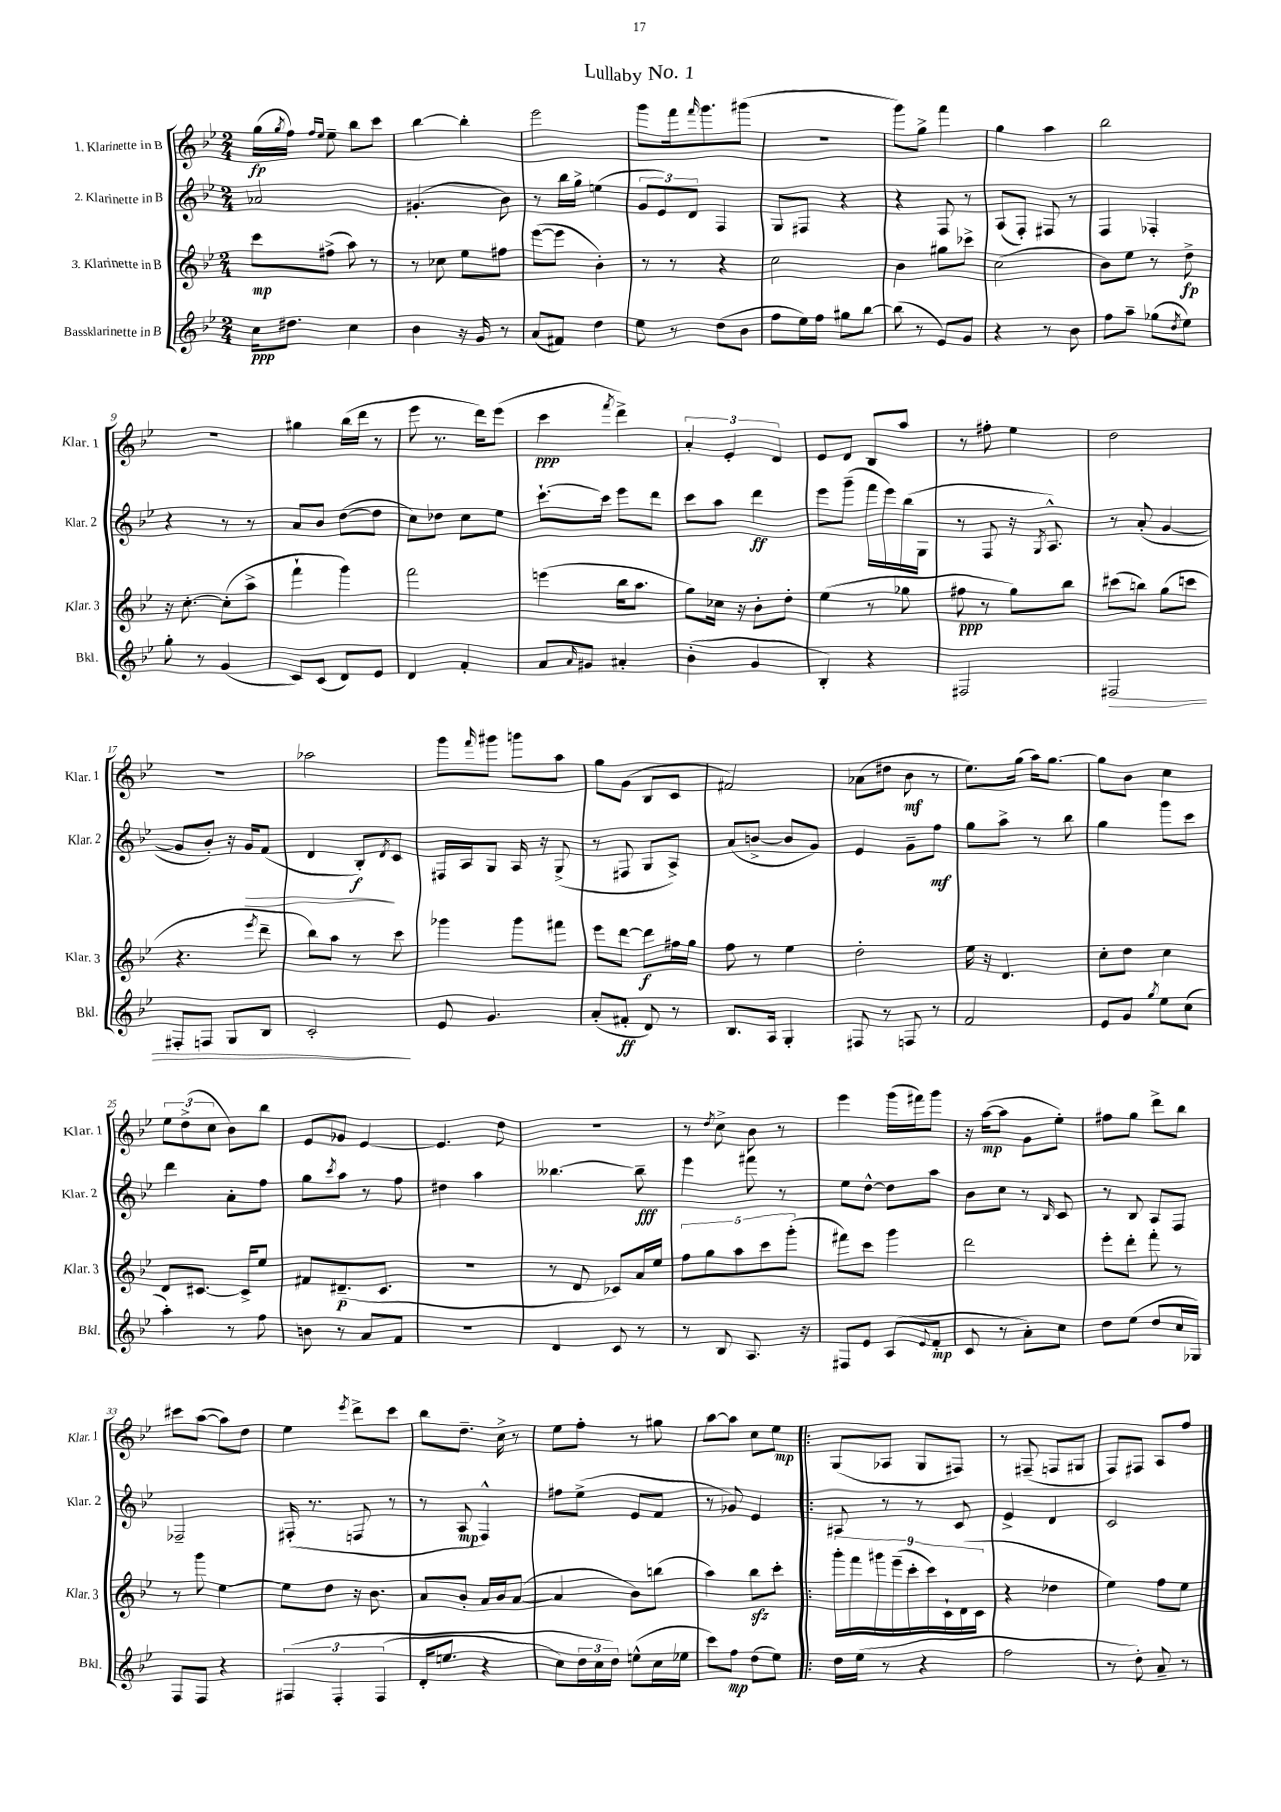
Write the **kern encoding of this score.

**kern	**dynam	**kern	**dynam	**kern	**dynam	**kern	**dynam
*part4	*part4	*part3	*part3	*part2	*part2	*part1	*part1
*staff4	*staff4	*staff3	*staff3	*staff2	*staff2	*staff1	*staff1
*I"Bassklarinette in B	*	*I"3. Klarinette in B	*	*I"2. Klarinette in B	*	*I"1. Klarinette in B	*
*I'Bkl.	*	*I'Klar. 3	*	*I'Klar. 2	*	*I'Klar. 1	*
*clefG2	*	*clefG2	*	*clefG2	*	*clefG2	*
*k[b-e-]	*	*k[b-e-]	*	*k[b-e-]	*	*k[b-e-]	*
*M2/4	*	*M2/4	*	*M2/4	*	*M2/4	*
=1	=1	=1	=1	=1	=1	=1	=1
16cc\KL	ppp	8ccc\L	mp	2a-X/	.	(16gg\LL	fp
.	.	.	.	.	.	8qgg/	.
8.dd#X\J	.	.	.	.	.	16ff\JJ)	.
.	.	.	.	.	.	16qqff/LL	.
.	.	.	.	.	.	16qqee-/JJ	.
.	.	(8ff#X^\J	.	.	.	8ee-~\	.
4cc\	.	8aa\)	.	.	.	8bb-\L	.
.	.	8r	.	.	.	8ccc\J	.
=2	=2	=2	=2	=2	=2	=2	=2
4b-\	.	8r	.	(4.g#X'/	.	[4bb-\	.
.	.	8cc-X\	.	.	.	.	.
16r	.	8ee-\L	.	.	.	4bb-'\]	.
16g/	.	.	.	.	.	.	.
8r	.	8ff#X\J	.	8b-\)	.	.	.
=3	=3	=3	=3	=3	=3	=3	=3
(8a/L	.	([8eee-\L	.	8r	.	2eee-\	.
8f#X/J)	.	8eee-\J]	.	16bb-\LL	.	.	.
.	.	.	.	16gg^\JJ	.	.	.
4dd\	.	4b-'\)	.	(4een\	.	.	.
=4	=4	=4	=4	=4	=4	=4	=4
8ee-\	.	8r	.	12g/L	.	8ggg\L	.
.	.	.	.	12e-/)	.	.	.
8r	.	8r	.	.	.	16fff\k	.
.	.	.	.	12d/J	.	.	.
.	.	.	.	.	.	16qqfff/	.
.	.	.	.	.	.	8.ggg\	.
(8dd\L	.	4r	.	4F/	.	.	.
8b-\J	.	.	.	.	.	(8ggg#X\J	.
=5	=5	=5	=5	=5	=5	=5	=5
8ff\L	.	2cc\	.	8G/L	.	2r	.
16ee-\L)	.	.	.	8F#X/J	.	.	.
16ff\JJ	.	.	.	.	.	.	.
8gg#X\L	.	.	.	4r	.	.	.
[8bb-\J	.	.	.	.	.	.	.
=6	=6	=6	=6	=6	=6	=6	=6
(8bb-\]	.	4b-\	.	4r	.	8ggg\L)	.
8r	.	.	.	.	.	8gg^\J	.
8e-/L)	.	8gg#X\L	.	8F/	.	4fff\	.
8g/J	.	8ccc-X^\J	.	8r	.	.	.
=7	=7	=7	=7	=7	=7	=7	=7
4r	.	(2cc\	.	(8A/L	.	4gg\	.
.	.	.	.	8F'/J)	.	.	.
8r	.	.	.	8F#X/	.	4aa\	.
8b-\	.	.	.	8r	.	.	.
=8	=8	=8	=8	=8	=8	=8	=8
8ff\L	.	8b-\L)	.	4F/	.	2bb-\	.
8aa~\J	.	8ee-\J	.	.	.	.	.
(8gg-X\L	.	8r	.	4F-X'/	.	.	.
8qdd/	.	.	.	.	.	.	.
8ee-\J)	.	8dd^\	fp	.	.	.	.
!!LO:LB:g=z
=9	=9	=9	=9	=9	=9	=9	=9
8gg'\	.	16r	.	4r	.	2r	.
.	.	[8.cc'\	.	.	.	.	.
8r	.	.	.	.	.	.	.
(4g/	.	(8cc'\L]	.	8r	.	.	.
.	.	8aa^\J	.	8r	.	.	.
=10	=10	=10	=10	=10	=10	=10	=10
8c/L)	.	4fff`\	.	8a/L	.	4gg#X\	.
(8c/J	.	.	.	8b-/J	.	.	.
8d/L)	.	4ggg\)	.	([8dd\L	.	(16bb-\LL	.
.	.	.	.	.	.	16ddd\JJ	.
8e-/J	.	.	.	8dd\J]	.	8r	.
=11	=11	=11	=11	=11	=11	=11	=11
4d/	.	2fff\	.	8cc\L)	.	8eee-\	.
.	.	.	.	8dd-X\J	.	8.r	.
4f'/	.	.	.	8cc\L	.	.	.
.	.	.	.	.	.	16ddd\KL)	.
.	.	.	.	8ee-\J	.	(8eee-\J	.
=12	=12	=12	=12	=12	=12	=12	=12
8a/L	.	(4eeen\	.	[8.ccc`\L	.	4ccc\	ppp
16qqa/	.	.	.	.	.	.	.
8g#X/J	.	.	.	.	.	.	.
.	.	.	.	16ccc\Jk]	.	.	.
.	.	.	.	.	.	8qfff/	.
4a#X'/	.	16bb-\KL	.	8eee-\L	.	4ddd^\)	.
.	.	8.aa\J	.	.	.	.	.
.	.	.	.	8ddd\J	.	.	.
=13	=13	=13	=13	=13	=13	=13	=13
(4b-'\	.	8gg\L)	.	8ccc\L	.	6a'/	.
.	.	16cc-X\Jk	.	8aa\J	.	.	.
.	.	.	.	.	.	6e-'/	.
.	.	16r	.	.	.	.	.
4g/	.	8b-'\L	.	4ddd\	ff	.	.
.	.	.	.	.	.	6d/	.
.	.	8dd'\J	.	.	.	.	.
=14	=14	=14	=14	=14	=14	=14	=14
4B-'/)	.	(4ee-\	.	8eee-\L	.	8e-/L	.
.	.	.	.	(8ggg~\J	.	8d/J	.
4r	.	8r	.	16fff\LL	.	8B-/L	.
.	.	.	.	16eee-\)	.	.	.
.	.	8gg-X\	.	(16bb-\	.	8aa/J	.
.	.	.	.	16G\JJ	.	.	.
=15	=15	=15	=15	=15	=15	=15	=15
2F#X/	.	8ff#X\	ppp	8r	.	8r	.
.	.	8r	.	8F/	.	8ff#X'\	.
.	.	8gg\L)	.	16r	.	4ee-\	.
.	.	.	.	8qG/	.	.	.
.	.	.	.	8.A^^/)	.	.	.
.	.	8bb-\J	.	.	.	.	.
=16	=16	=16	=16	=16	=16	=16	=16
!	!LO:HP:b	!	!	!	!	!	!
2F#X/	>	(8ccc#X\L	.	8r	.	2dd\	.
.	.	8bbn\J)	.	(8a'/	.	.	.
.	.	(8gg\L	.	[4g/	.	.	.
.	.	8cccn\J	.	.	.	.	.
!!LO:LB:g=z
=17	=17	=17	=17	=17	=17	=17	=17
8F#X'/L	.	4.r	.	8g/L]	.	2r	.
8Fn/J	.	.	.	8b-'/J)	.	.	.
8G/L	.	.	.	16r	.	.	.
!	!	!	!	!	!LO:HP:b	!	!
.	.	.	.	16g/KL	>	.	.
.	.	8qeee-/	.	.	.	.	.
8B-/J	.	8ddd~\	.	(8f/J	.	.	.
=18	=18	=18	=18	=18	=18	=18	=18
2c'/	.	8bb-\L)	.	4d/	.	2aa-X\	.
.	.	8aa\J	.	.	.	.	.
.	.	8r	.	8B-'/L)	f	.	.
.	.	.	.	8qd/	.	.	.
.	.	8ccc\	.	8c/J	]	.	.
.	]	.	.	.	.	.	.
=19	=19	=19	=19	=19	=19	=19	=19
8e-/	.	4ggg-X\	.	16F#X/LL	.	8ggg\L	.
.	.	.	.	16A/J	.	.	.
.	.	.	.	.	.	16qqfff/	.
4.g/	.	.	.	8G/J	.	8ggg#X\J	.
.	.	8ggg-\L	.	16A/	.	8gggn\L	.
.	.	.	.	16r	.	.	.
.	.	8fff#X\J	.	(8G^/	.	8aa\J	.
=20	=20	=20	=20	=20	=20	=20	=20
(8a'/L	.	8eee-\L	.	8r	.	8gg\L	.
8f#X'/J	ff	[8ddd\J	.	8F#X/	.	(8g\J	.
8d/)	.	8ddd\L]	f	8G/L	.	8B-/L	.
8r	.	16ff#X\L	.	8A^/J)	.	8c/J	.
.	.	16gg\JJ	.	.	.	.	.
=21	=21	=21	=21	=21	=21	=21	=21
8.B-/L	.	8ff\	.	(8a/L	.	2f#X/)	.
.	.	8r	.	[8bn^/J	.	.	.
16A/Jk	.	.	.	.	.	.	.
4G'/	.	4ee-\	.	8b/L]	.	.	.
.	.	.	.	8g/J)	.	.	.
=22	=22	=22	=22	=22	=22	=22	=22
8F#X/	.	2dd'\	.	4e-/	.	(8a-X\L	.
8r	.	.	.	.	.	8dd#X\J	.
8Fn/	.	.	.	8g~\L	.	8b-\	mf
8r	.	.	.	8ff\J	mf	8r	.
=23	=23	=23	=23	=23	=23	=23	=23
2f/	.	16ee-\	.	8gg\L	.	8.ee-\L)	.
.	.	16r	.	.	.	.	.
.	.	4.d/	.	8aa^\J	.	.	.
.	.	.	.	.	.	(16gg\Jk	.
.	.	.	.	8r	.	16aa\KL)	.
.	.	.	.	.	.	[8.gg\J	.
.	.	.	.	8bb-\	.	.	.
=24	=24	=24	=24	=24	=24	=24	=24
8e-/L	.	8cc'\L	.	4gg\	.	8gg\L]	.
8g/J	.	8dd\J	.	.	.	8b-\J	.
8qgg/	.	.	.	.	.	.	.
8ee-\L	.	4cc\	.	8ggg\L	.	4cc\	.
(8cc\J	.	.	.	8ccc\J	.	.	.
!!LO:LB:g=z
=25	=25	=25	=25	=25	=25	=25	=25
4aa'\)	.	8d/L	.	4ddd\	.	12ee-\L	.
.	.	.	.	.	.	(12dd^\	.
.	.	[8.c#X/J	.	.	.	.	.
.	.	.	.	.	.	12cc\J	.
8r	.	.	.	8a'\L	.	8b-\L)	.
.	.	16c#^/KL]	.	.	.	.	.
8ff\	.	8ee-/J	.	8ff\J	.	8bb-\J	.
=26	=26	=26	=26	=26	=26	=26	=26
8bn\	.	8f#X/L	.	8gg\L	.	8e-/L	.
.	.	.	.	8qccc/	.	.	.
8r	.	(8.d#X~/	p	8aa\J	.	8g-X/J	.
8a/L	.	.	.	8r	.	[4e-/	.
.	.	8.c/J	.	.	.	.	.
8f/J	.	.	.	8ff\	.	.	.
=27	=27	=27	=27	=27	=27	=27	=27
2r	.	2r	.	4dd#X\	.	4.e-/]	.
.	.	.	.	4aa\	.	.	.
.	.	.	.	.	.	8dd\	.
=28	=28	=28	=28	=28	=28	=28	=28
4d/	.	8r	.	[4.bb--X\	.	2r	.
.	.	8d/	.	.	.	.	.
8c/	.	8c-X/L)	.	.	.	.	.
8r	.	16a/L	.	8bb--~\]	fff	.	.
.	.	16ee-/JJ	.	.	.	.	.
=29	=29	=29	=29	=29	=29	=29	=29
8r	.	10ff\L	.	4eee-\	.	8r	.
.	.	10gg\	.	.	.	.	.
.	.	.	.	.	.	8qdd/	.
8B-/	.	.	.	.	.	8cc^\	.
.	.	10aa\	.	.	.	.	.
8.A/	.	.	.	8fff#X\	.	8b-\	.
.	.	10ccc\	.	.	.	.	.
.	.	.	.	8r	.	8r	.
.	.	(10ggg'\J	.	.	.	.	.
16r	.	.	.	.	.	.	.
=30	=30	=30	=30	=30	=30	=30	=30
8F#X/L	.	8fff#X\L)	.	8ee-\L	.	4eee-\	.
8e-/J	.	8ccc\J	.	[8dd^^\J	.	.	.
(8A/L	.	4ggg\	.	8dd\L]	.	(16ggg\LL	.
.	.	.	.	.	.	16fff#X\J)	.
8qqe-/	.	.	.	.	.	.	.
8f'/J	mp	.	.	8aa\J	.	8ggg\J	.
=31	=31	=31	=31	=31	=31	=31	=31
8c/	.	2ddd\	.	8b-\L	.	16r	.
.	.	.	.	.	.	([16aa\KL	mp
8r	.	.	.	8cc\J	.	8aa\J]	.
8a'\L)	.	.	.	8r	.	8g\L	.
.	.	.	.	16qqB-/	.	.	.
8cc\J	.	.	.	8c/	.	8ee-'\J)	.
=32	=32	=32	=32	=32	=32	=32	=32
8dd\L	.	8eee-'\L	.	8r	.	8ff#X\L	.
(8ee-\J	.	8ddd'\J	.	8B-/	.	8gg\J	.
8dd/L	.	8fff'\	.	8A/L	.	8ddd^\L	.
16cc/L	.	8r	.	8F/J	.	8bb-\J	.
16G-X/JJ)	.	.	.	.	.	.	.
!!LO:LB:g=z
=33	=33	=33	=33	=33	=33	=33	=33
8F/L	.	8r	.	2F-X~/	.	8ccc#X\L	.
8F/J	.	8ggg\	.	.	.	([8aa\J	.
4r	.	[4ee-\	.	.	.	8aa\L])	.
.	.	.	.	.	.	8dd\J	.
=34	=34	=34	=34	=34	=34	=34	=34
(6F#X/	.	8ee-\L]	.	(16F#X'/	.	4ee-\	.
.	.	.	.	8.r	.	.	.
.	.	8dd\J	.	.	.	.	.
6F#'/	.	.	.	.	.	.	.
.	.	.	.	.	.	8qeee-/	.
.	.	16r	.	8Fn/	.	8ddd^\L	.
.	.	8.b-\	.	.	.	.	.
(6F#/	.	.	.	.	.	.	.
.	.	.	.	8r	.	8ccc\J	.
=35	=35	=35	=35	=35	=35	=35	=35
16d'/KL	.	8a/L	.	8r	.	8bb-\L	.
8.een/J	.	.	.	.	.	.	.
.	.	8b-'/J	.	8A/	mp	8.dd~\J	.
4r	.	16a/LL	.	4F^^/)	.	.	.
.	.	16b-/J	.	.	.	16cc^\	.
.	.	([8a/J	.	.	.	8r	.
=36	=36	=36	=36	=36	=36	=36	=36
8cc\L)	.	4a/]	.	8ff#X\L	.	8ee-\L	.
24dd\L	.	.	.	(8ee-^\J	.	8ff'\J	.
24cc\	.	.	.	.	.	.	.
24dd\JJ)	.	.	.	.	.	.	.
(8een^^\L	.	8b-\L)	.	8e-/L	.	8r	.
16cc\L	.	(8bbn\J	.	8f/J	.	8gg#X\	.
16ee-X\JJ	.	.	.	.	.	.	.
=37	=37	=37	=37	=37	=37	=37	=37
8ccc\L)	.	4aa\)	.	8r	.	[8aa\L	.
8ff\J	mp	.	.	8g-X/)	.	8aa\J]	.
(8dd\L	.	8bb-zz\L	.	4e-/	.	8cc\L	.
8ee-\J)	.	8ccc'\J	.	.	.	8ee-\J	mp
=38!|:	=38!|:	=38!|:	=38!|:	=38!|:	=38!|:	=38!|:	=38!|:
16dd\LL	.	18ggg'\LL	.	8A#X/	.	(8G/L	.
.	.	18fff\	.	.	.	.	.
(16ee-\JJ	.	.	.	.	.	.	.
.	.	18ggg#X\	.	.	.	.	.
8r	.	.	.	8r	.	8A-X/J	.
.	.	(18eee-~\	.	.	.	.	.
.	.	18ccc'\	.	.	.	.	.
4r	.	.	.	8r	.	8G/L	.
.	.	18ccc\)	.	.	.	.	.
.	.	18c`\	.	.	.	.	.
.	.	.	.	8c/	.	8F#X/J)	.
.	.	(18d\	.	.	.	.	.
.	.	18c\JJ	.	.	.	.	.
=39	=39	=39	=39	=39	=39	=39	=39
2ff\	.	4r	.	4e-^/	.	8r	.
.	.	.	.	.	.	(8F#X~/	.
.	.	4dd-X\	.	4d/	.	8Fn/L	.
.	.	.	.	.	.	8G#X/J	.
=40	=40	=40	=40	=40	=40	=40	=40
8r	.	4ee-\)	.	2c/	.	8F/L)	.
8dd'\)	.	.	.	.	.	8F#X/J	.
8a~/	.	8ff\L	.	.	.	8A/L	.
8r	.	8ee-\J	.	.	.	8ff/J	.
==	==	==	==	==	==	==	==
*-	*-	*-	*-	*-	*-	*-	*-
